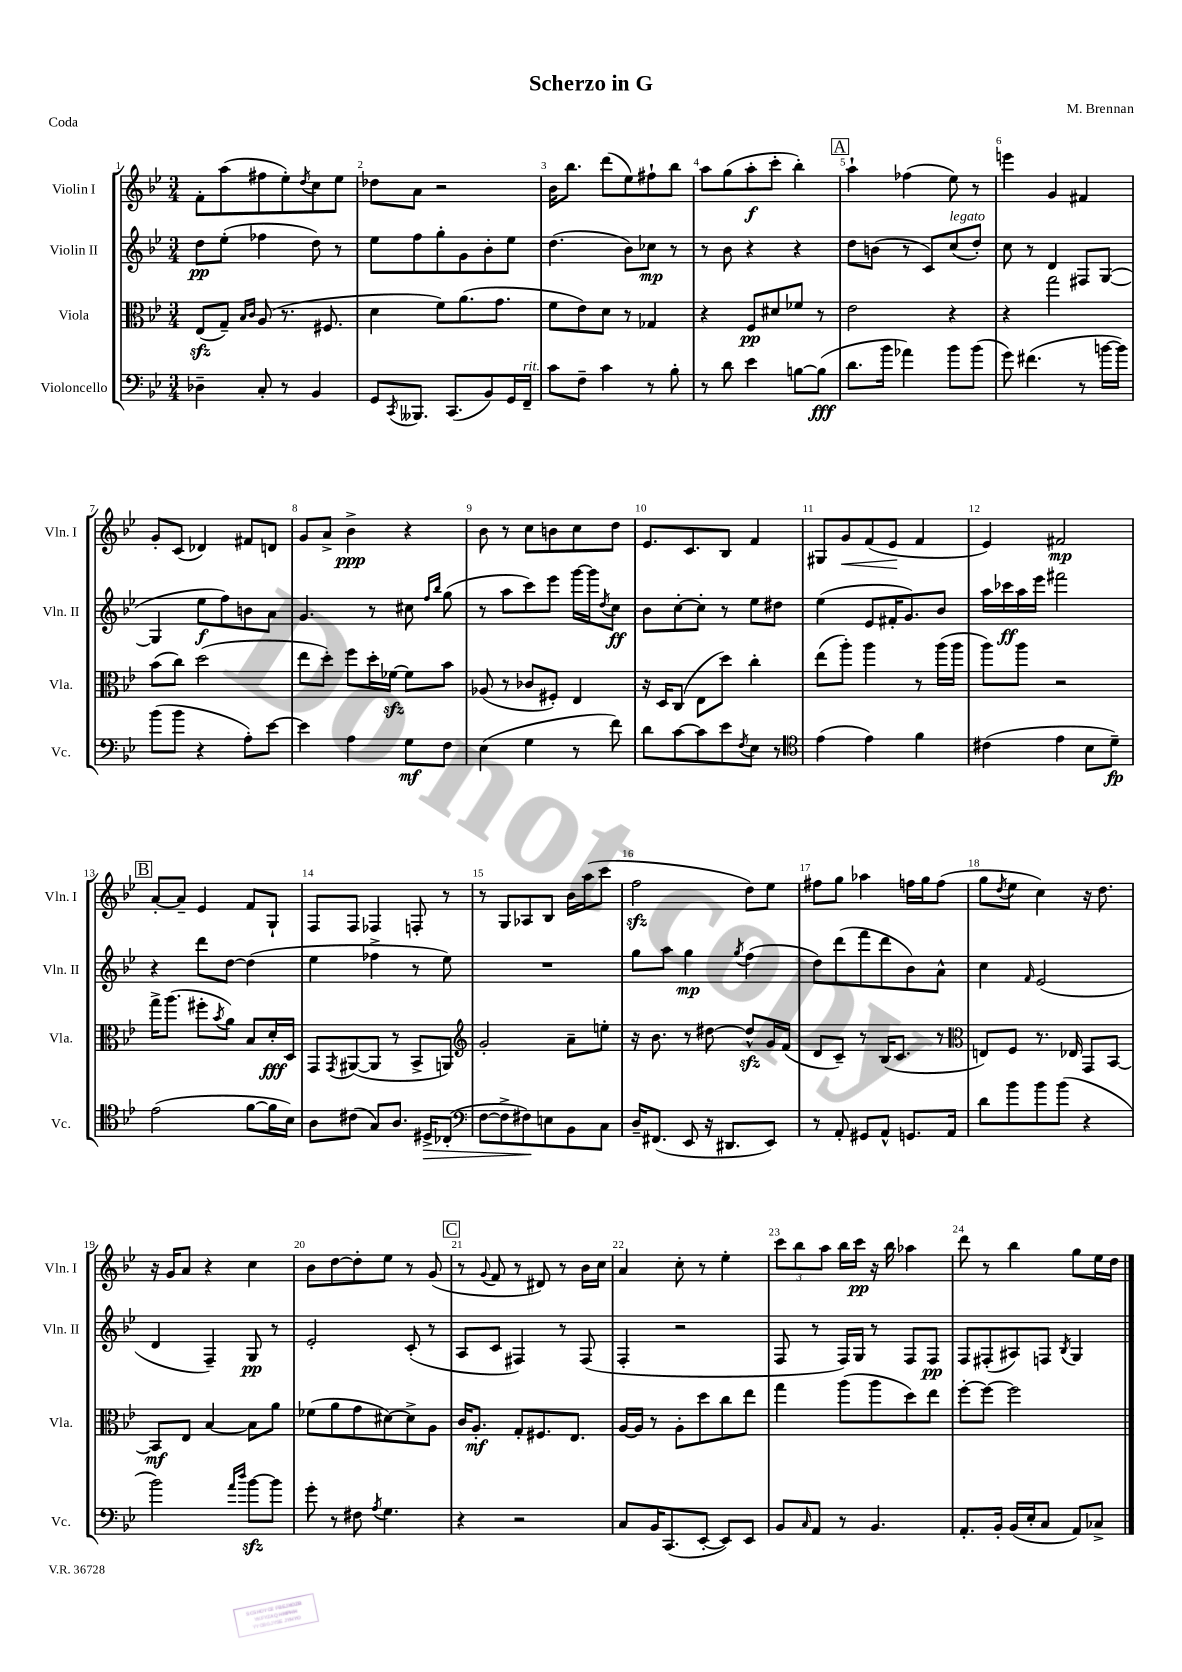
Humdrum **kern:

**kern	**dynam	**kern	**dynam	**kern	**dynam	**kern	**dynam
*part4	*part4	*part3	*part3	*part2	*part2	*part1	*part1
*staff4	*staff4	*staff3	*staff3	*staff2	*staff2	*staff1	*staff1
*I"Violoncello	*	*I"Viola	*	*I"Violin II	*	*I"Violin I	*
*I'Vc.	*	*I'Vla.	*	*I'Vln. II	*	*I'Vln. I	*
*clefF4	*	*clefC3	*	*clefG2	*	*clefG2	*
*k[b-e-]	*	*k[b-e-]	*	*k[b-e-]	*	*k[b-e-]	*
*M3/4	*	*M3/4	*	*M3/4	*	*M3/4	*
=1	=1	=1	=1	=1	=1	=1	=1
4D-X~\	.	(8E-zz/L	.	8dd\L	pp	8f'\L	.
.	.	8G~/J)	.	(8ee-'\J	.	(8aa\	.
.	.	16qqB-/LL	.	.	.	.	.
.	.	16qqc/JJ	.	.	.	.	.
8C'/	.	(8A/	.	4ff-X\	.	8ff#X\	.
8r	.	8.r	.	.	.	8ee-'\)	.
.	.	.	.	.	.	8qdd/	.
4BB-/	.	.	.	8dd\)	.	8cc\	.
.	.	8.F#X/	.	.	.	.	.
.	.	.	.	8r	.	8ee-\J	.
=2	=2	=2	=2	=2	=2	=2	=2
8GG/L	.	4d\	.	8ee-\L	.	8dd-X\L	.
8qCC/	.	.	.	.	.	.	.
8.BBB--X/J	.	.	.	8ff\	.	8a\J	.
.	.	8f\L)	.	8gg'\	.	2r	.
(8.CC/L	.	.	.	.	.	.	.
.	.	(8.a\	.	8g\	.	.	.
8BB-/)	.	.	.	8b-'\	.	.	.
.	.	8.g\J	.	.	.	.	.
16GG/L	.	.	.	8ee-\J	.	.	.
!LO:TX:a:i:t=rit.	!	!	!	!	!	!	!
16FF~/JJ	.	.	.	.	.	.	.
=3	=3	=3	=3	=3	=3	=3	=3
8c\L	.	8f\L	.	(4.dd\	.	16b-\KL	.
.	.	.	.	.	.	8.bb-\J	.
8F~\J	.	8e-\)	.	.	.	.	.
4c\	.	8d\J	.	.	.	(8ddd\L	.
.	.	8r	.	8b-\L)	.	8ee-\)	.
8r	.	4G-X/	.	8cc-X\J	mp	8ff#X`\	.
8B-'\	.	.	.	8r	.	8bb-\J	.
=4	=4	=4	=4	=4	=4	=4	=4
8r	.	4r	.	8r	.	8aa\L	.
8d\	.	.	.	8b-\	.	(8gg\	.
4e-\	.	8F/L	pp	4r	.	8aa'\	f
.	.	8d#X/	.	.	.	8ccc'\J	.
[8Bn\L	.	8f-X/J	.	4r	.	4bb-'\)	.
(8B\J]	fff	8r	.	.	.	.	.
!!LO:REH:place=s1:t=A
=5	=5	=5	=5	=5	=5	=5	=5
8.d\L	.	2e-\	.	8dd\L	.	4aa`\	.
.	.	.	.	(8bn\J	.	.	.
16b-\Jk	.	.	.	.	.	.	.
4a-X\)	.	.	.	8r	.	(4ff-X\	.
.	.	.	.	8c/L)	.	.	.
!	!	!	!	!LO:TX:a:i:t=legato	!	!	!
8b-\L	.	4r	.	(8cc/	.	8ee-\)	.
(8b-\J	.	.	.	8dd'/J)	.	8r	.
=6	=6	=6	=6	=6	=6	=6	=6
8g\)	.	4r	.	8cc\	.	4eeen\	.
(4.f#X\	.	.	.	8r	.	.	.
.	.	2gg\	.	4d/	.	4g/	.
8r	.	.	.	8F#X/L	.	4f#X/	.
[16bn\LL	.	.	.	([8G/J	.	.	.
16b\JJ])	.	.	.	.	.	.	.
!!LO:LB:g=z
=7	=7	=7	=7	=7	=7	=7	=7
(8b-\L	.	(8b-\L	.	4G/]	.	8g'/L	.
8b-\J	.	8cc\J)	.	.	.	(8c/J	.
4r	.	(2dd\	.	8ee-\L	f	4d-X/)	.
.	.	.	.	8ff\)	.	.	.
8A'\L)	.	.	.	8bn\	.	8f#X/L	.
[8e-\J	.	.	.	8a\J	.	8dn/J	.
=8	=8	=8	=8	=8	=8	=8	=8
4e-\]	.	8ee-\L	.	4.g/	.	8g/L	.
.	.	8dd'\J)	.	.	.	8a^/J	.
4A\	.	8ff\L	.	.	.	4b-^\	ppp
.	.	16dd'\L	.	8r	.	.	.
.	.	[16f-Xzz\JJ	.	.	.	.	.
8G\L	mf	8f-\L]	.	8cc#X\	.	4r	.
.	.	.	.	16qqff/LL	.	.	.
.	.	.	.	16qqbb-/JJ	.	.	.
8F\J	.	8b-\J	.	(8gg\	.	.	.
=9	=9	=9	=9	=9	=9	=9	=9
(4E-\	.	(8A-X/	.	8r	.	8b-\	.
.	.	8r	.	8aa\L	.	8r	.
4G\	.	8c-X/L	.	8ccc\)	.	8cc\L	.
.	.	8F#X'/J)	.	8eee-\J	.	8bn\	.
8r	.	4E-/	.	[16ggg\LL	.	8cc\	.
.	.	.	.	16ggg\J]	.	.	.
.	.	.	.	8qdd/	.	.	.
8f\)	.	.	.	8cc\J	ff	8dd\J	.
=10	=10	=10	=10	=10	=10	=10	=10
8d\L	.	16r	.	8b-\L	.	8.e-/L	.
.	.	16D/KL	.	.	.	.	.
[8c\	.	(8C/J	.	[8cc'\	.	.	.
.	.	.	.	.	.	8.c/	.
8c\]	.	8E-\L	.	8cc'\J]	.	.	.
8e-\	.	8dd\J)	.	8r	.	8B-/J	.
8qF/	.	.	.	.	.	.	.
8E-\J	.	4cc'\	.	8ee-\L	.	4f/	.
8r	.	.	.	8dd#X\J	.	.	.
=11	=11	=11	=11	=11	=11	=11	=11
*clefC4	*	*	*	*	*	*	*
(4e-\	.	(8ee-\L	.	(4ee-\	.	8G#X/L	.
!	!	!	!	!	!	!	!LO:HP:b
.	.	8aa'\J)	.	.	.	8g/	<
4e-\)	.	4aa\	.	8e-/L	.	(8f/	.
.	.	.	.	16f#X'/K	.	8e-/J	.
.	.	.	.	8.g/)	.	.	.
4f\	.	8r	.	.	.	4f/	[
.	.	(16aa\LL	.	8b-/J	.	.	.
.	.	16aa\JJ	.	.	.	.	.
=12	=12	=12	=12	=12	=12	=12	=12
(4c#X\	.	8aa\L)	.	16aa\LL	.	4e-/)	.
.	.	.	.	16ccc-X\	ff	.	.
.	.	8aa\J	.	16aa\	.	.	.
.	.	.	.	16eee-\JJ	.	.	.
4e-\	.	2r	.	2fff#X\	.	2f#X/	mp
8B-\L	.	.	.	.	.	.	.
8d~\J)	fp	.	.	.	.	.	.
!!LO:LB:g=z
!!LO:REH:place=s1:t=B
=13	=13	=13	=13	=13	=13	=13	=13
(2e-\	.	16gg^\KL	.	4r	.	[8a'/L	.
.	.	(8.aa\J	.	.	.	.	.
.	.	.	.	.	.	8a~/J]	.
.	.	8ff#X'\L	.	8ddd\L	.	4e-/	.
.	.	8qb-/	.	.	.	.	.
.	.	8a\J)	.	[8dd\J	.	.	.
[8f\L	.	8B-/L	.	(4dd\]	.	8f/L	.
16f\L]	.	16d'/L	fff	.	.	8G`/J	.
16B-\JJ)	.	16D/JJ	.	.	.	.	.
=14	=14	=14	=14	=14	=14	=14	=14
8A\L	.	8GG/L	.	4ee-\	.	8F/L	.
.	.	8qGG/	.	.	.	.	.
(8c#X\J	.	([8AA#X/	.	.	.	8F/J	.
8G/L)	.	8AA#/J]	.	4ff-X^\	.	4F-X/	.
8.A/J	.	8r	.	.	.	.	.
.	.	8BB-^/L	.	8r	.	8Fn'/	.
!	!LO:HP:b	!	!	!	!	!	!
16D#X^/KL	>	.	.	.	.	.	.
(8C-X'/J	.	8AAn/J)	.	8ee-\)	.	8r	.
=15	=15	=15	=15	=15	=15	=15	=15
*clefF4	*	*clefG2	*	*	*	*	*
[8F\L	.	2g'/	.	2.r	.	8r	.
8F^\]	.	.	.	.	.	8G/L	.
8F#X\)	.	.	.	.	.	8A-X/	.
8En\	]	.	.	.	.	8B-/J	.
8BB-\	.	8a~\L	.	.	.	16b-\LL	.
.	.	.	.	.	.	(16aa\J	.
8C\J	.	8een'\J	.	.	.	8ccc\J	.
=16	=16	=16	=16	=16	=16	=16	=16
16D~/KL	.	16r	.	8gg\L	.	2ffzz\	.
(8.FF#X/J	.	8.b-\	.	.	.	.	.
.	.	.	.	8aa\J	.	.	.
8EE-/	.	8r	.	4gg\	mp	.	.
16r	.	[8dd#X\	.	.	.	.	.
8.DD#X/L	.	.	.	.	.	.	.
.	.	.	.	8qgg/	.	.	.
.	.	8dd#zz^^/L]	.	(4ff\	.	8dd\L)	.
8EE-/J)	.	16g/L	.	.	.	8ee-\J	.
.	.	(16f/JJ	.	.	.	.	.
=17	=17	=17	=17	=17	=17	=17	=17
8r	.	8d/L	.	8dd\L)	.	8ff#X\L	.
8AA'/	.	8c~/J)	.	(8ddd\	.	8gg\J	.
8GG#X/L	.	8r	.	8fff\	.	4aa-X\	.
8AA^^/J	.	(16B-/KL	.	8ddd\	.	.	.
.	.	8.c/J	.	.	.	.	.
8.GGn/L	.	.	.	8b-\)	.	16ffn\LL	.
.	.	.	.	.	.	16gg\J	.
.	.	8r	.	8a^^\J	.	(8ff\J	.
16AA/Jk	.	.	.	.	.	.	.
=18	=18	=18	=18	=18	=18	=18	=18
*	*	*clefC3	*	*	*	*	*
8d\L	.	8En/L)	.	4cc\	.	8gg\L	.
.	.	.	.	.	.	8qdd/	.
8b-\	.	8F/J	.	.	.	8ee-\J	.
.	.	.	.	16qqf/	.	.	.
8b-\	.	8.r	.	(2e-/	.	4cc\)	.
(8b-\J	.	.	.	.	.	.	.
.	.	16E-X/	.	.	.	.	.
4r	.	8GG/L	.	.	.	16r	.
.	.	.	.	.	.	8.dd\	.
.	.	[8BB-/J	.	.	.	.	.
!!LO:LB:g=z
=19	=19	=19	=19	=19	=19	=19	=19
2b-\)	.	8BB-/L]	mf	4d/	.	16r	.
.	.	.	.	.	.	16g/KL	.
.	.	8E-/J	.	.	.	8a/J	.
.	.	[4B-/	.	4F~/)	.	4r	.
16qqa/LL	.	.	.	.	.	.	.
16qqdd/JJ	.	.	.	.	.	.	.
[8b-zz\L	.	8B-\L]	.	8G/	pp	4cc\	.
8b-\J]	.	8a\J	.	8r	.	.	.
=20	=20	=20	=20	=20	=20	=20	=20
8g'\	.	(8f-X\L	.	2e-'/	.	8b-\L	.
8r	.	8a\	.	.	.	[8dd\	.
8F#X\	.	8g\	.	.	.	8dd'\]	.
8qA/	.	.	.	.	.	.	.
4.G\	.	[8d#X\)	.	.	.	8ee-\J	.
.	.	8d#^\]	.	(8c'/	.	8r	.
.	.	8A\J	.	8r	.	(8g/	.
!!LO:REH:place=s1:t=C
=21	=21	=21	=21	=21	=21	=21	=21
4r	.	16c/KL	.	8A/L	.	8r	.
.	.	8.A'/J	mf	.	.	.	.
.	.	.	.	.	.	8qqg/	.
.	.	.	.	8c/J	.	8f/	.
2r	.	8G'/L	.	4F#X/)	.	8r	.
.	.	8.F#X/	.	.	.	8d#X/)	.
.	.	.	.	8r	.	8r	.
.	.	8.E-/J	.	.	.	.	.
.	.	.	.	(8F#/	.	16b-\LL	.
.	.	.	.	.	.	16cc\JJ	.
=22	=22	=22	=22	=22	=22	=22	=22
8C/L	.	[16A/LL	.	4F'/	.	4a/	.
.	.	16A/JJ]	.	.	.	.	.
16BB-/K	.	8r	.	.	.	.	.
(8.CC/	.	.	.	.	.	.	.
.	.	8A'\L	.	2r	.	8cc'\	.
[8EE-'/J	.	8dd\	.	.	.	8r	.
8EE-/L])	.	8cc\	.	.	.	4ee-'\	.
8EE-/J	.	8ee-\J	.	.	.	.	.
=23	=23	=23	=23	=23	=23	=23	=23
8BB-/L	.	4gg\	.	8F/	.	12ccc\L	.
.	.	.	.	.	.	12bb-\	.
16qqC/	.	.	.	.	.	.	.
8AA/J	.	.	.	8r	.	.	.
.	.	.	.	.	.	12aa\J	.
8r	.	(8aa\L	.	16F/LL)	.	16bb-\LL	.
.	.	.	.	16G/JJ	.	16ccc\JJ	pp
4.BB-/	.	8aa\	.	8r	.	16r	.
.	.	.	.	.	.	16bb-\	.
.	.	8dd\)	.	8F/L	.	4aa-X\	.
.	.	8ee-\J	.	8F/J	pp	.	.
=24	=24	=24	=24	=24	=24	=24	=24
8.AA'/L	.	[8ff'\L	.	8F/L	.	8ddd\	.
.	.	8ff\J_	.	(8F#X'/	.	8r	.
16BB-'/Jk	.	.	.	.	.	.	.
(16BB-/LL	.	2ff\]	.	8A#X/)	.	4bb-\	.
16E-'/J	.	.	.	.	.	.	.
8C/J	.	.	.	8Fn/J	.	.	.
.	.	.	.	8qB-/	.	.	.
8AA/L)	.	.	.	4G/	.	8gg\L	.
8C-X^/J	.	.	.	.	.	16ee-\L	.
.	.	.	.	.	.	16dd\JJ	.
==	==	==	==	==	==	==	==
*-	*-	*-	*-	*-	*-	*-	*-
